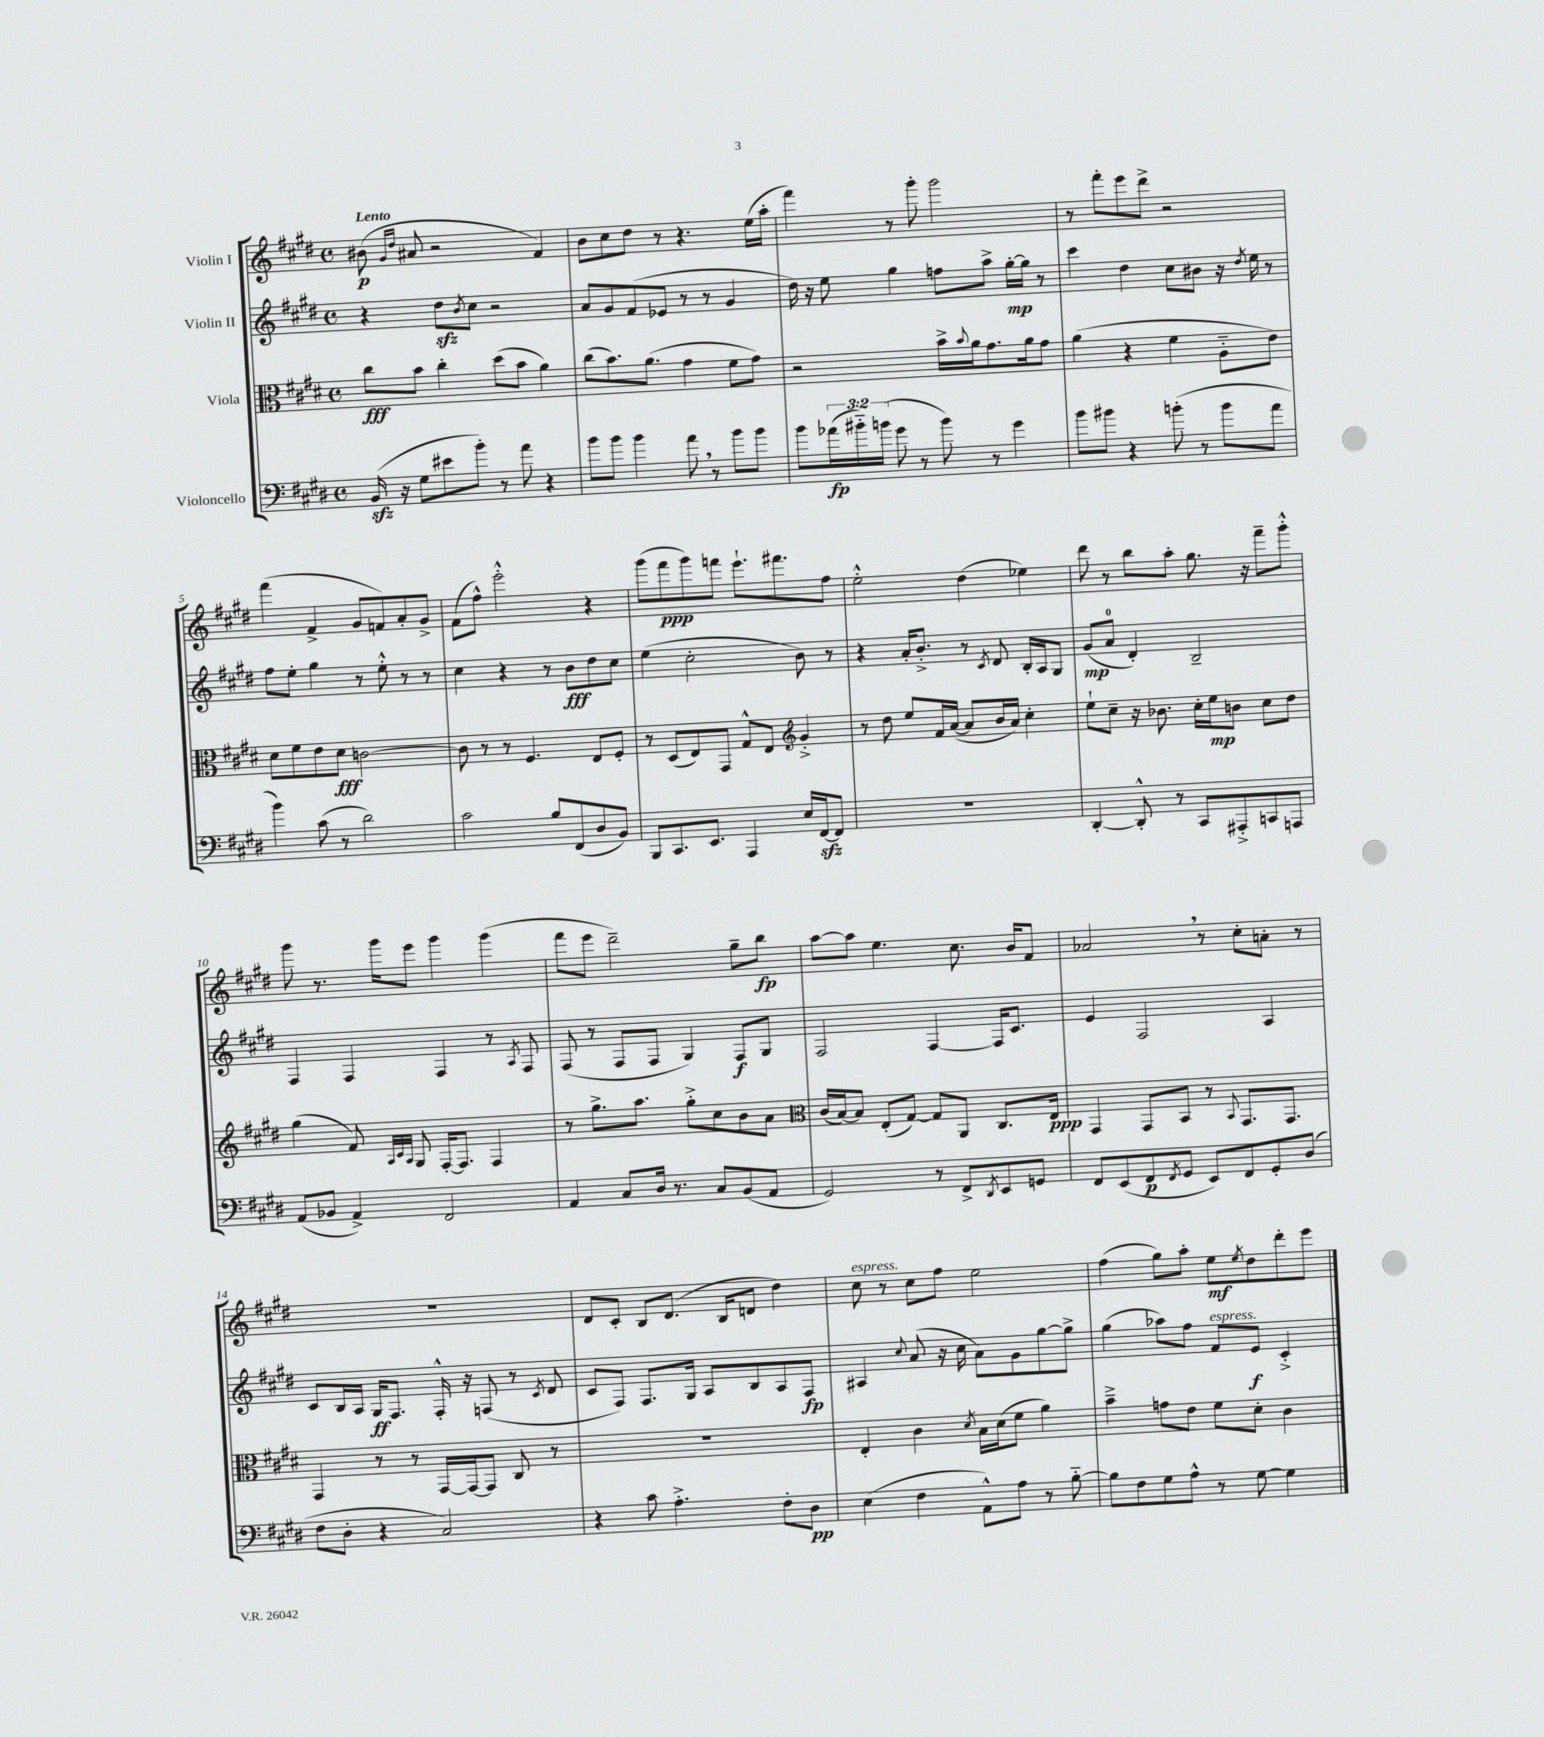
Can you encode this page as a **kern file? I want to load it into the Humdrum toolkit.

**kern	**kern	**kern	**kern
*staff4	*staff3	*staff2	*staff1
*clefF4	*clefC3	*clefG2	*clefG2
*k[f#c#g#d#]	*k[f#c#g#d#]	*k[f#c#g#d#]	*k[f#c#g#d#]
*M4/4	*M4/4	*M4/4	*M4/4
*met(c)	*met(c)	*met(c)	*met(c)
(16BB	8cc#	4r	(8b#
16r	.	.	.
.	.	.	16qqg#
.	.	.	16qqdd#
8G#	8b	.	8a#
8e#	4cc#'	8dd#	2r
.	.	8qb	.
8b')	.	8cc#	.
8r	(8dd#	2r	.
8a	8b	.	.
4r	4a)	.	4f#)
=	=	=	=
8b	(8cc#	8a	8b
8b	8.b)	8g#	8cc#
4b	.	(8f#	8dd#
.	(8.a	.	.
.	.	8e-	8r
8a	4g#	8r	4.r
8r	.	8r	.
8b	8f#	4g#	.
8b	8g#)	.	(16ee
.	.	.	16aa'
=	=	=	=
8b	2r	16dd#)	4fff#)
.	.	16r	.
(24a-	.	8ee	.
24b#'~)	.	.	.
(24b	.	.	.
8g#	.	4gg#	8r
8r	.	.	8ggg#'
8b)	16b^	8ff	2ggg#
.	8qqb	.	.
.	16a	.	.
8r	8.g#	8aa^	.
4g#	.	[16gg#'	.
.	16a	16gg#]	.
.	8g#	8r	.
=	=	=	=
8b	(4a	4ccc#	8r
8b#	.	.	8fff#'
4r	4r	4dd#	8eee
.	.	.	8ddd#^
(8b'	4f#	8cc#	2r
8r	.	8b#	.
8b	8A'~	16r	.
.	.	8qdd#	.
.	.	16ee	.
8a	8e)	8r	.
=	=	=	=
4b)	8d#	8ff#	(4fff#
.	8f#	8ee'	.
(8c#	8e	4gg#	4f#^
8r	8d#	.	.
2d#)	[2c	8r	8g#
.	.	8ee'^^	8f)
.	.	8r	8a'
.	.	8r	8g#^
=	=	=	=
2c#	8c]	4cc#	(8f#
.	8r	.	8ff#^^)
.	8r	4r	2eee'^^
.	4.F#	.	.
8B	.	8r	.
(8FF#	.	8b	.
8D#	8E	8dd#	4r
8BB)	8F#'	8cc#	.
=	=	=	=
8BBB	8r	(4ee	(8ggg#
8.CC#	(8D#	.	8fff#
.	8E)	2cc#'	8ggg#)
8.EE	.	.	.
.	8GG#	.	8fff
4AAA	8G#^^	.	8.eee`
.	8E	.	.
.	.	.	8.fff#
*	*clefG2	*	*
16E	4g#'^	8b)	.
[16FF#	.	.	.
8FF#]	.	8r	8ff#
=	=	=	=
1r	8r	4r	2ee'^^
.	8dd#	.	.
.	8ee	16a'	.
.	.	8.b'^	.
.	16f#	.	.
.	([16a	.	.
.	8a]	8r	(4dd#
.	.	8qc#	.
.	16b	8d#	.
.	16a)	.	.
.	4cc#'	16B'	4ee-)
.	.	16A	.
.	.	8G#	.
=	=	=	=
[4DD#'	8ee`	(8g#	8ddd#
.	8cc#~	8a	8r
8DD#'^^]	16r	4d#')	8bb
.	8.b-	.	.
8r	.	.	8aa'
8CC#	16cc#'	2B~	8.gg#
.	16ee	.	.
8AAA#'^	8b	.	.
.	.	.	16r
8CC	8cc#	.	8fff#~
8AAA	8dd#	.	8ggg#'^^
=	=	=	=
(8AA	(4gg#	4F#	8ggg#
8BB-	.	.	8.r
4AA^)	8f#)	4F#	.
.	.	.	16ggg#
.	32qqA	.	.
.	32qqc#	.	.
.	32qqA	.	.
.	8G#	.	8eee
2FF#	[16F#'	4F#	4ggg#
.	8.F#]	.	.
.	4F#	8r	(4ggg#
.	.	8qA	.
.	.	8F#	.
=	=	=	=
4AA	8r	(8F#	8fff#
.	8.gg#^	8r	8eee
8C#	.	8F#	2ddd#~)
.	8.aa	.	.
16D#	.	8F#	.
8.r	.	.	.
.	8gg#'^	4G#)	.
8C#	8cc#	.	.
(8BB	8b	8F#	8gg#~
8AA	8a	8G#	8bb
=	=	=	=
*	*clefC3	*	*
2GG#)	(16c#	2F#	[8aa
.	[16B)	.	.
.	8B]	.	8aa]
.	(8E'	.	4.ee
.	[8G#)	.	.
8r	8G#]	[4F#	.
8FF#^	8AA	.	8.cc#
8qDD#	.	.	.
8EE	8.C#	16F#]	.
.	.	8.c#	16b
8GG	.	.	8f#
.	16E	.	.
=	=	=	=
8FF#	4GG#	4e	2a-
(8EE	.	.	.
8FF#	8GG#	2F#	.
8qFF#	.	.	.
8GG#	8BB	.	.
8EE)	8r	.	8r
.	8qqBB	.	.
8FF#	8.GG#	.	8cc#'
8GG#'	.	4A	8a'
.	8.GG#	.	.
(8D#	.	.	8r
=	=	=	=
8F#	4GG#	8c#	1r
8D#'	.	16B	.
.	.	16A	.
4r	8r	16G#	.
.	.	8.F#	.
.	8r	.	.
2C#)	[16GG#	16F#'^^	.
.	16GG#_	16r	.
.	8GG#]	(8F	.
.	8C#	8r	.
.	.	8qc#	.
.	8r	8d#	.
=	=	=	=
4r	1r	8c#	8d#
.	.	8F#)	8c#'
8c#	.	8.F#	8B
4.A'^	.	.	(8.d#
.	.	16G#	.
.	.	8A	.
.	.	.	16B
.	.	8B	8d
8F#'	.	8A	4dd#)
8D#	.	8F#	.
=	=	=	=
(4E	4E'	4A#	8cc#
.	.	.	8r
.	.	8qqcc#	.
4F#	4c#	(8a	8cc#
.	.	16r	8ff#
.	.	16cc#	.
.	8qd#	.	.
8AA^^)	16B	8a)	2ee
.	(16d#	.	.
8A	8f#	8g#	.
8r	4a)	[8gg#	.
[8B'~	.	8gg#^]	.
=	=	=	=
8B]	4b~^	(4gg#	(4ff#
8F#	.	.	.
8G#	8g	8aa-)	8gg#)
8A^^	8e	8ff#	8aa'
8r	8f#	8f#	8ee
.	.	.	8qee
[8G#	8d#'	8e	8dd#
4G#]	4c#	4c#'^	8ddd#'
.	.	.	8eee
==	==	==	==
*-	*-	*-	*-
